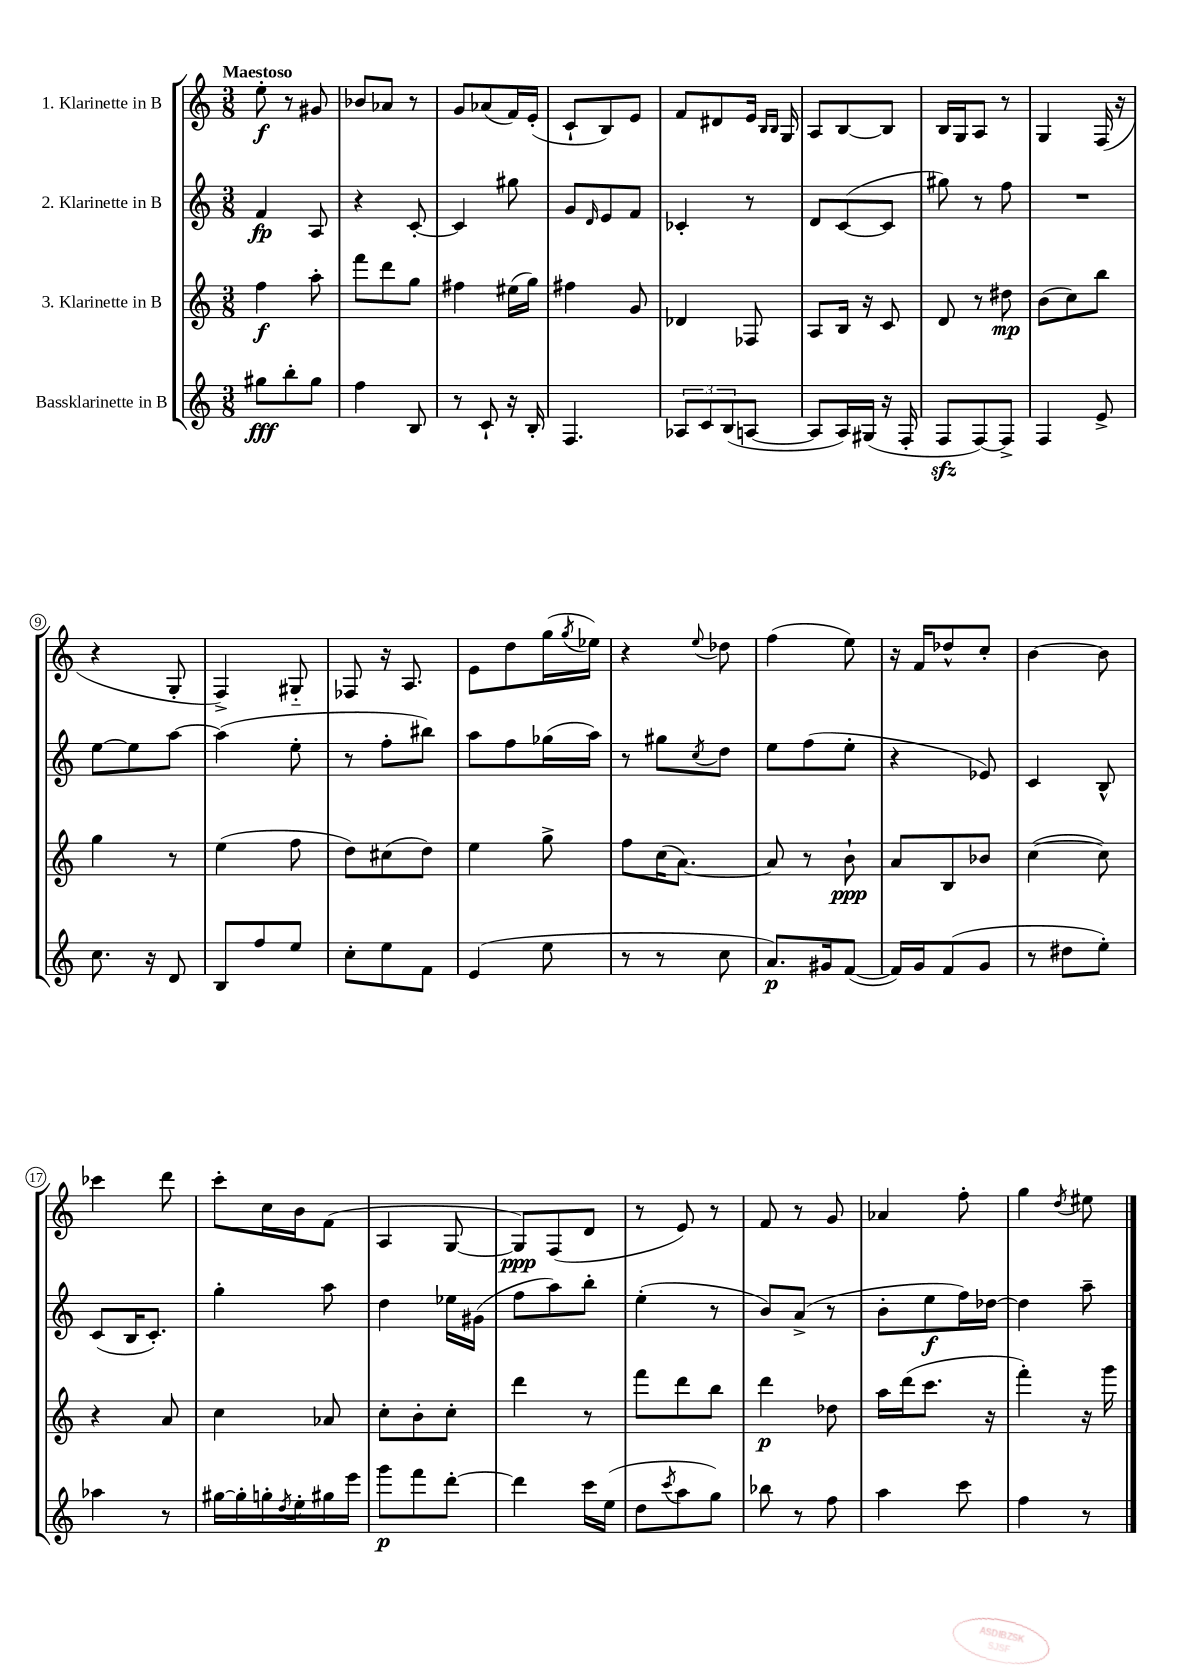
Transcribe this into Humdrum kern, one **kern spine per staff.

**kern	**dynam	**kern	**dynam	**kern	**dynam	**kern	**dynam
*part4	*part4	*part3	*part3	*part2	*part2	*part1	*part1
*staff4	*staff4	*staff3	*staff3	*staff2	*staff2	*staff1	*staff1
*I"Bassklarinette in B	*	*I"3. Klarinette in B	*	*I"2. Klarinette in B	*	*I"1. Klarinette in B	*
*clefG2	*	*clefG2	*	*clefG2	*	*clefG2	*
*k[]	*	*k[]	*	*k[]	*	*k[]	*
*M3/8	*	*M3/8	*	*M3/8	*	*M3/8	*
=1	=1	=1	=1	=1	=1	=1	=1
!	!	!	!	!	!	!LO:TX:a:B:t=Maestoso	!
8gg#X\L	fff	4ff\	f	4f/	fp	8ee'\	f
8bb'\	.	.	.	.	.	8r	.
8gg#\J	.	8aa'\	.	8A/	.	8g#X/	.
=2	=2	=2	=2	=2	=2	=2	=2
4ff\	.	8fff\L	.	4r	.	8b-X/L	.
.	.	8ddd\	.	.	.	8a-X/J	.
8B/	.	8gg\J	.	[8c'/	.	8r	.
=3	=3	=3	=3	=3	=3	=3	=3
8r	.	4ff#X\	.	4c/]	.	8g/L	.
8c`/	.	.	.	.	.	(8a-X/	.
16r	.	(16ee#X\LL	.	8gg#X\	.	16f/L)	.
16B'/	.	16gg\JJ)	.	.	.	(16e'/JJ	.
=4	=4	=4	=4	=4	=4	=4	=4
4.F/	.	4ff#X\	.	8g/L	.	8c`/L	.
.	.	.	.	16qqd/	.	.	.
.	.	.	.	8e/	.	8B/)	.
.	.	8g/	.	8f/J	.	8e/J	.
=5	=5	=5	=5	=5	=5	=5	=5
12A-X/L	.	4d-X/	.	4c-X'/	.	8f/L	.
12c/	.	.	.	.	.	.	.
.	.	.	.	.	.	8d#X/	.
(12B/	.	.	.	.	.	.	.
[8An/J	.	8F-X/	.	8r	.	16e/Jk	.
.	.	.	.	.	.	16qqB/LL	.
.	.	.	.	.	.	16qqB/JJ	.
.	.	.	.	.	.	16G/	.
=6	=6	=6	=6	=6	=6	=6	=6
8A/L]	.	8A/L	.	8d/L	.	8A/L	.
16A/L)	.	16B/Jk	.	([8c/	.	[8B/	.
(16G#X/JJ	.	16r	.	.	.	.	.
16r	.	8c/	.	8c/J]	.	8B/J]	.
16F'/	.	.	.	.	.	.	.
=7	=7	=7	=7	=7	=7	=7	=7
8Fzz/L	.	8d/	.	8gg#X\)	.	16B/LL	.
.	.	.	.	.	.	16G/J	.
[8F/)	.	8r	.	8r	.	8A/J	.
8F^/J]	.	8dd#X\	mp	8ff\	.	8r	.
=8	=8	=8	=8	=8	=8	=8	=8
4F/	.	(8b\L	.	4.r	.	4G/	.
.	.	8cc\)	.	.	.	.	.
8e^/	.	8bb\J	.	.	.	(16F/	.
.	.	.	.	.	.	16r	.
!!LO:LB:g=z
=9	=9	=9	=9	=9	=9	=9	=9
8.cc\	.	4gg\	.	[8ee\L	.	4r	.
.	.	.	.	8ee\]	.	.	.
16r	.	.	.	.	.	.	.
8d/	.	8r	.	[8aa\J	.	8G'/	.
=10	=10	=10	=10	=10	=10	=10	=10
8B/L	.	(4ee\	.	(4aa\]	.	4F^/)	.
8ff/	.	.	.	.	.	.	.
8ee/J	.	8ff\	.	8ee'\	.	8G#X/	.
=11	=11	=11	=11	=11	=11	=11	=11
8cc'\L	.	8dd\L)	.	8r	.	8F-X/	.
8ee\	.	(8cc#X\	.	8ff'\L	.	16r	.
.	.	.	.	.	.	8.A/	.
8f\J	.	8dd\J)	.	8bb#X\J)	.	.	.
=12	=12	=12	=12	=12	=12	=12	=12
(4e/	.	4ee\	.	8aa\L	.	8e\L	.
.	.	.	.	8ff\	.	8dd\	.
8ee\	.	8gg^\	.	(16gg-X\L	.	(16gg\L	.
.	.	.	.	.	.	8qgg/	.
.	.	.	.	16aa\JJ)	.	16ee-X\JJ)	.
=13	=13	=13	=13	=13	=13	=13	=13
8r	.	8ff\L	.	8r	.	4r	.
8r	.	(16cc\K	.	8gg#X\L	.	.	.
.	.	[8.a\J)	.	.	.	.	.
.	.	.	.	8qcc/	.	8qqee/	.
8cc\	.	.	.	8dd\J	.	8dd-X\	.
=14	=14	=14	=14	=14	=14	=14	=14
8.a/L)	p	8a/]	.	8ee\L	.	(4ff\	.
.	.	8r	.	(8ff\	.	.	.
16g#X/k	.	.	.	.	.	.	.
([8f/J	.	8b`\	ppp	8ee'\J	.	8ee\)	.
=15	=15	=15	=15	=15	=15	=15	=15
16f/LL])	.	8a/L	.	4r	.	16r	.
16g/J	.	.	.	.	.	16f/KL	.
(8f/	.	8B/	.	.	.	8dd-X^^/	.
8g/J	.	8b-X/J	.	8e-X/)	.	8cc'/J	.
=16	=16	=16	=16	=16	=16	=16	=16
8r	.	([4cc\	.	4c/	.	[4b\	.
8dd#X\L	.	.	.	.	.	.	.
8ee'\J)	.	8cc\])	.	8B^^/	.	8b\]	.
!!LO:LB:g=z
=17	=17	=17	=17	=17	=17	=17	=17
4aa-X\	.	4r	.	(8c/L	.	4ccc-X\	.
.	.	.	.	16B/K	.	.	.
.	.	.	.	8.c'/J)	.	.	.
8r	.	8a/	.	.	.	8ddd\	.
=18	=18	=18	=18	=18	=18	=18	=18
[16gg#X\LL	.	4cc\	.	4gg'\	.	8ccc'\L	.
16gg#'\]	.	.	.	.	.	.	.
16ggn'\	.	.	.	.	.	16cc\L	.
8qdd/	.	.	.	.	.	.	.
16ee'\	.	.	.	.	.	16b\J	.
16gg#X\	.	8a-X/	.	8aa\	.	(8f\J	.
16eee\JJ	.	.	.	.	.	.	.
=19	=19	=19	=19	=19	=19	=19	=19
8ggg\L	p	8cc'\L	.	4dd\	.	4A/	.
8fff\	.	8b'\	.	.	.	.	.
[8ddd'\J	.	8cc'\J	.	16ee-X\LL	.	[8G/	.
.	.	.	.	(16g#X\JJ	.	.	.
=20	=20	=20	=20	=20	=20	=20	=20
4ddd\]	.	4ddd\	.	8ff\L	.	8G/L])	ppp
.	.	.	.	8aa\)	.	(8F/	.
16ccc\LL	.	8r	.	8bb'\J	.	8d/J	.
(16ee\JJ	.	.	.	.	.	.	.
=21	=21	=21	=21	=21	=21	=21	=21
8dd\L	.	8fff\L	.	(4ee'\	.	8r	.
8qccc/	.	.	.	.	.	.	.
8aa\	.	8ddd\	.	.	.	8e/)	.
8gg\J)	.	8bb\J	.	8r	.	8r	.
=22	=22	=22	=22	=22	=22	=22	=22
8bb-X\	.	4ddd\	p	8b/L)	.	8f/	.
8r	.	.	.	(8a^/J	.	8r	.
8ff\	.	8dd-X\	.	8r	.	8g/	.
=23	=23	=23	=23	=23	=23	=23	=23
4aa\	.	16aa\LL	.	8b'\L	.	4a-X/	.
.	.	(16ddd\J	.	.	.	.	.
.	.	8.ccc\J	.	8ee\	f	.	.
8ccc\	.	.	.	16ff\L)	.	8ff'\	.
.	.	16r	.	[16dd-X\JJ	.	.	.
=24	=24	=24	=24	=24	=24	=24	=24
4ff\	.	4fff'\)	.	4dd-\]	.	4gg\	.
.	.	.	.	.	.	8qdd/	.
8r	.	16r	.	8aa~\	.	8ee#X\	.
.	.	16ggg\	.	.	.	.	.
==	==	==	==	==	==	==	==
*-	*-	*-	*-	*-	*-	*-	*-
